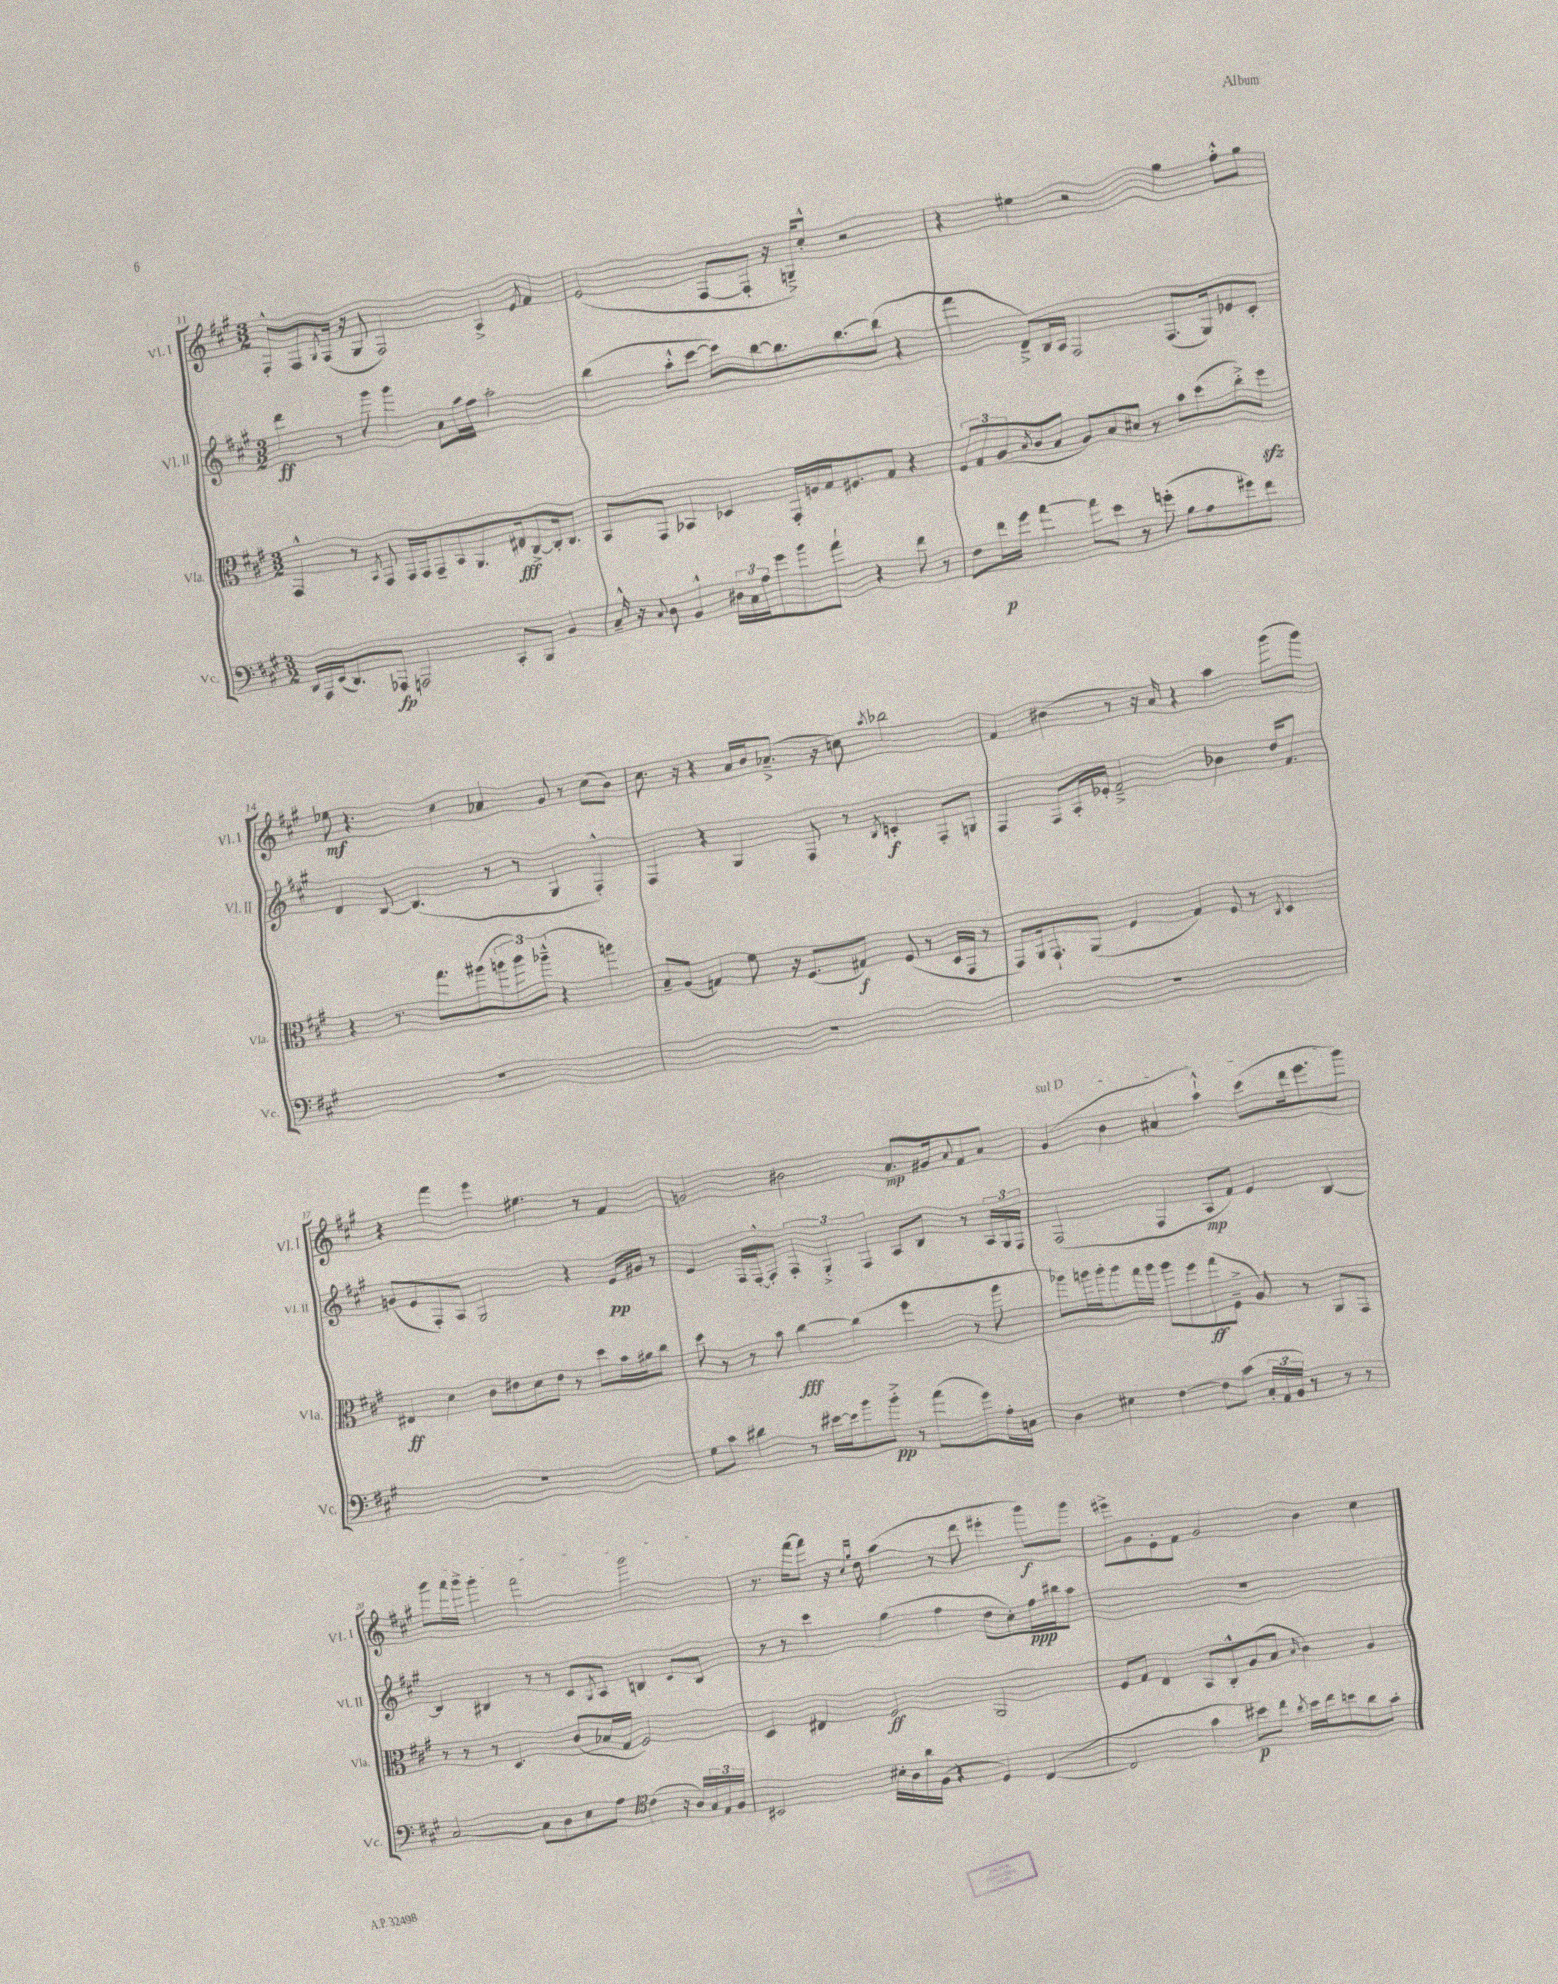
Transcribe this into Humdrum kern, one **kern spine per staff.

**kern	**kern	**kern	**kern
*staff4	*staff3	*staff2	*staff1
*clefF4	*clefC3	*clefG2	*clefG2
*k[f#c#g#]	*k[f#c#g#]	*k[f#c#g#]	*k[f#c#g#]
*M3/2	*M3/2	*M3/2	*M3/2
16DD/LL	4GG#^^/	4ddd\	8F#'^^/L
16AAA/	.	.	.
(16EE/J	.	.	8F#/
8.DD/)	.	.	.
.	.	.	8qG#/
.	8r	8r	(16F#/Jk
.	.	.	16r
.	8qBB/	.	.
8AAA-/J	8GG#/	8ggg#\	8G#/
2AAA/	16GG#/LL	4ggg#\	2F#/)
.	16GG#/J	.	.
.	8GG#~/	.	.
.	8BB/	8a\L	.
.	8.AA/	16aa\L	.
.	.	16ff#\JJ	.
8CC#'/L	.	2aa'\	4A^/
.	16E#/k	.	.
8BBB/J	[8C#^/	.	.
.	.	.	8qe/
4BB/	16C#'/]k	.	4f#/
.	8.C#/J	.	.
=	=	=	=
16C#~^^/	8BB/L	(4bb\	(2e/
16r	.	.	.
8qqC#/	.	.	.
8D\	8GG#/J	.	.
4BB^^/	4BB-/	8aa'^^\L	.
.	.	[8ccc#\J	.
24D#\LL	4D-/	8ccc#\]L)	[8F#/L
24C#\	.	.	.
24A\J	.	.	.
8g#\	.	[8bb\	8F#'/]J
8b\	16GG#'/LL	8.bb\]	16r
.	16F/	.	16G~^/LK)
8a`\J	16G#/J	.	8cc#'^^/J
.	8.F#/	[8.bb\	.
4r	.	.	2r
.	8G#/J	(8bb\]J	.
8f#\	4r	4r	.
8r	.	.	.
=	=	=	=
8F#\L	12F#/L	4fff#\	4r
.	12G#/	.	.
16f#\L	.	.	.
.	(12A/	.	.
16g#\JJ	.	.	.
.	8qB/	.	.
[4a\	8c#/	8d~^/L)	4ee#\
.	8B/J	16B/L	.
.	.	16A/JJ	.
8a\]L	8A/L)	2F#/	2r
8e\J	8B/	.	.
8r	8d#/J	.	.
(8g'\	8r	.	.
8B\L	8b\L	(8.F#/L	4gg#\
8A\	(8dd\	.	.
.	.	16G#/k)	.
8g#\)	8cc#'^\)	8e-/	8ff#'^^\L
8f#\J	8ff#\J	8c#'/J	8gg#\J
=	=	=	=
1.r	4r	4d/	8ee-\
.	.	.	4.r
.	8.r	[8B/	.
.	.	(4.B/]	.
.	8.gg#\L	.	.
.	.	.	4cc#\
.	(8aa#\	.	.
.	12aa\	8r	4a-/
.	12aa\)	.	.
.	.	8r	.
.	(12aa-~^^\J	.	.
.	4r	4G#/	8g#/
.	.	.	8r
.	4aa\)	4F#'^^/)	(8cc#\L
.	.	.	8b\J)
=	=	=	=
1.r	8B~/L	4F#/	8.cc#\
.	(8A/J	.	.
.	.	.	16r
.	4G/)	4r	4r
.	8f#\	4G#/	16a/LL
.	.	.	16b/J
.	16r	.	(8.a-~^/J
.	(8.F#/L	.	.
.	.	8F#/	.
.	.	.	16r
.	8G#/J)	8r	8cc\)
.	.	8qB/	8qaa/
.	(8F#/	4c'/	2bb-\
.	8r	.	.
.	16D/LL	8F#'/L	.
.	16GG#/JJ	.	.
.	8r	8G/J	.
=	=	=	=
1.r	8GG#/L)	4F#/	4f#/
.	16AA/k	.	.
.	8.GG#`/	.	.
.	.	8F#/L	(4b#\
.	(8AA/J	16A'/L	.
.	.	16e-'/JJ	.
.	4F#/	2f#~^/	8r
.	.	.	16r
.	.	.	16a/)
.	4G#/)	.	4r
.	8F#/	4b-\	4aa\
.	8r	.	.
.	8qC#/	.	.
.	4D/	16dd/LK	(8ggg#\L
.	.	8.f#/J	.
.	.	.	8ggg#\J)
=	=	=	=
1.r	4E#/	(8g/L	4r
.	.	8e/	.
.	4d\	8F#'/)	4fff#\
.	.	8A/J	.
.	8c#\L	2G#/	4eee\
.	8e#\	.	.
.	8d\	.	4.ee#\
.	8e#\J	.	.
.	8r	4r	.
.	8dd\L	.	8r
.	16b\L	16e/LL	4f#/
.	16a#\J	16g#/JJ	.
.	8cc#\J	8r	.
=	=	=	=
8G#\L	8dd\	4e/	2g/
8c#\J	8r	.	.
4d#\	8r	16F#/LL	.
.	.	[16F#'^^/J	.
.	8b\	8F#'/]J	.
8r	[4cc#\	6F#'/	2b#\
[16e#\LL	.	.	.
.	.	6G#'^/	.
16e#\]J	.	.	.
8b\	(4cc#\]	.	.
.	.	6F#/	.
8b'^\J	.	.	.
8r	4ff#\	8A/L	8.a/L
(8a\L	.	8B/J	.
.	.	.	16g#/k
.	.	.	8qqa/
8g#\)	8r	8r	8f#/
16A'\L	8aa\	24A/LL	8a/J
.	.	24G#/	.
16C\JJ	.	.	.
.	.	24F#/JJ	.
=	=	=	=
4D\	8aa-\L)	(2F#/	(4g#/
.	16aa\L	.	.
.	16aa'\J	.	.
4E#\	8aa\	.	4b\
.	16gg#\L	.	.
.	16aa\JJ	.	.
[4F#\	8aa\L	4F#/	4a#/
.	8ff#\	.	.
8F#\]L	(8gg#\	8A/L	4aa`^^\)
(8c#\J	8F#~^\J	8f#/J)	.
24C#'/LL	8A/)	4e/	(8ccc#\L
24AA/	.	.	.
24BB/JJ)	.	.	.
8r	8r	.	16ddd\k
.	.	.	8.eee\
8r	8AA/L	[4B/	.
8r	8GG#/J	.	8ggg#\J)
=	=	=	=
[2C#/	8r	4B/]	8ggg#\L
.	8r	.	16fff#\L
.	.	.	16ggg#^\JJ
.	8r	4B#/	4ggg#'\
.	4.D/	.	.
8C#\]L	.	8r	2fff#\
8D\	.	8r	.
8E\	(8c#/L	8c#/L	.
.	.	8qG#/	.
8A\J	16B-/L	8A/J	.
.	16G#/JJ	.	.
*clefC4	*	*	*
(4c#\	2F#/)	4B/	2ggg#\
16r	.	8c#/L	.
16A/LL)	.	.	.
24G#/	.	8B/J	.
24E/	.	.	.
24F#/JJ	.	.	.
=	=	=	=
2BB#/	4D/	8r	8.r
.	.	8r	.
.	.	.	[16fff#\LK
.	4E#/	4ccc#\	8fff#\]J
.	.	.	16r
.	.	.	16qqcc#/LL
.	.	.	16qqgg#/JJ
.	.	.	16dd\
16B#'\LL	2F#/	(4gg#\	(4aa\
16A\	.	.	.
16a\	.	.	.
(16F#\JJ	.	.	.
4r	.	4ff#\	8r
.	.	.	8ddd\
4D/)	2AA/	8dd\L	4eee#'\
.	.	8cc#'\)	.
([4C#/	.	16ff#\L	8ggg#\L)
.	.	16bb#\J	.
.	.	8aa\J	8ggg#\J
=	=	=	=
2C#/]	8F#/L	1.r	8eee#^\L
.	8G#/J	.	8g#\
.	4E/	.	8e'\
.	.	.	8f#\J
4g#\	8BB/L	.	2g#/
.	8C#'^^/	.	.
8b#\L)	(8A/	.	.
8cc#\J	8B/J	.	.
8qa/	16qqB/	.	.
16b#\LL	4c#\)	.	4b\
16cc#\J	.	.	.
8b\	.	.	.
8a\	4A/	.	4cc#\
8g#'\J	.	.	.
==	==	==	==
*-	*-	*-	*-
